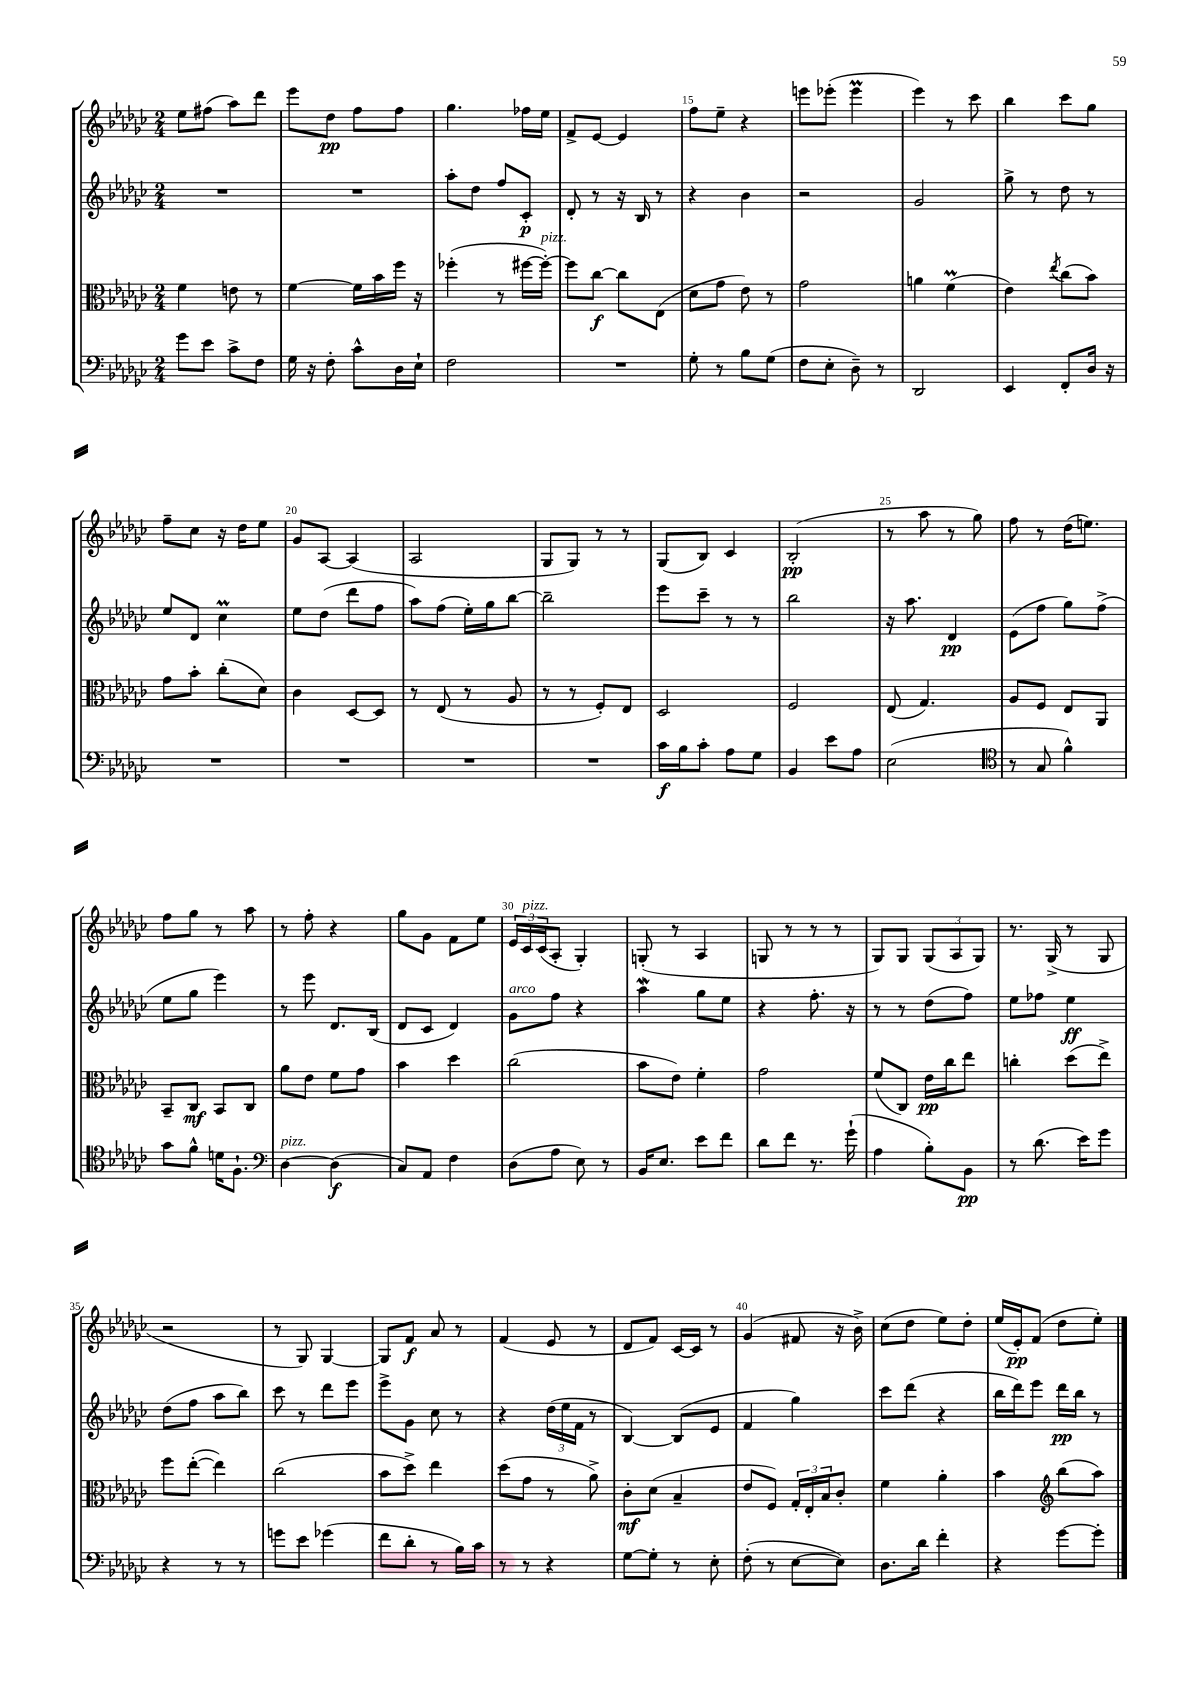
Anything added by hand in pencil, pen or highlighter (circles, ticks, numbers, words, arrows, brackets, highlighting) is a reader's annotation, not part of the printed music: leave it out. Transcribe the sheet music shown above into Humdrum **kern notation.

**kern	**kern	**kern	**kern
*staff4	*staff3	*staff2	*staff1
*clefF4	*clefC3	*clefG2	*clefG2
*k[b-e-a-d-g-c-]	*k[b-e-a-d-g-c-]	*k[b-e-a-d-g-c-]	*k[b-e-a-d-g-c-]
*M2/4	*M2/4	*M2/4	*M2/4
8g-	4f	2r	8ee-
8e-	.	.	(8ff#
8c-^	8e	.	8aa-)
8F	8r	.	8ddd-
=	=	=	=
16G-	[4f	2r	8eee-
16r	.	.	.
8F'	.	.	8dd-
8c-^^	16f]	.	8ff
.	16b-	.	.
16D-	16ff	.	8ff
16E-`	16r	.	.
=	=	=	=
2F	(4ff-'	8aa-'	4.gg-
.	.	8dd-	.
.	8r	8ff	.
.	[16ff#	8c-'	16ff-
.	16ff#'_)	.	16ee-
=	=	=	=
2r	8ff#]	8d-'	8f^
.	[8cc-	8r	[8e-
.	8cc-]	16r	4e-]
.	.	16B-	.
.	(8E-	8r	.
=	=	=	=
8G-'	8d-	4r	8ff
8r	8g-	.	8ee-~
8B-	8e-)	4b-	4r
(8G-	8r	.	.
=	=	=	=
8F	2g-	2r	8eee
8E-'	.	.	(8eee-'
8D-~)	.	.	4eee-
8r	.	.	.
=	=	=	=
2DD-	4a	2g-	4eee-)
.	(4f	.	8r
.	.	.	8ccc-
=	=	=	=
4EE-	4e-)	8gg-^	4bb-
.	.	8r	.
.	8qee-	.	.
8FF'	(8cc-	8dd-	8ccc-
16D-	8b-)	8r	8gg-
16r	.	.	.
=	=	=	=
2r	8g-	8ee-	8ff~
.	8b-'	8d-	8cc-
.	(8cc-'	4cc-	16r
.	.	.	16dd-
.	8d-)	.	8ee-
=	=	=	=
2r	4c-	8ee-	8g-
.	.	(8dd-	[8A-
.	[8D-	8ddd-	(4A-]
.	8D-]	8ff	.
=	=	=	=
2r	8r	8aa-)	2A-
.	(8E-	(8ff	.
.	8r	16ee-')	.
.	.	16gg-	.
.	8A-	[8bb-	.
=	=	=	=
2r	8r	2bb-~]	8G-
.	8r	.	8G-)
.	8F')	.	8r
.	8E-	.	8r
=	=	=	=
16c-	2D-	8eee-	(8G-
16B-	.	.	.
8c-'	.	8ccc-~	8B-)
8A-	.	8r	4c-
8G-	.	8r	.
=	=	=	=
4BB-	2F	2bb-	(2B-'
8e-	.	.	.
8A-	.	.	.
=	=	=	=
(2E-	(8E-	16r	8r
.	.	8.aa-	.
.	4.G-)	.	8aa-
.	.	4d-	8r
.	.	.	8gg-)
=	=	=	=
*clefC4	*	*	*
8r	8A-	(8e-	8ff
8G-	8F	8ff	8r
4f^^)	8E-	8gg-)	(16dd-
.	.	.	8.ee)
.	8AA-	(8ff^	.
=	=	=	=
8g-	8BB-~	8ee-	8ff
8f^^	8C-	8gg-	8gg-
16d	8BB-	4eee-)	8r
8.F`	.	.	.
.	8C-	.	8aa-
=	=	=	=
*clefF4	*	*	*
[4D-	8a-	8r	8r
.	8e-	8eee-	8ff'
(4D-]	8f	8.d-	4r
.	8g-	.	.
.	.	(16B-	.
=	=	=	=
8C-)	4b-	8d-	8gg-
8AA-	.	8c-	8g-
4F	4dd-	4d-)	8f
.	.	.	8ee-
=	=	=	=
(8D-	(2cc-	8g-	24e-
.	.	.	24c-
.	.	.	(24c-
8A-	.	8ff	8A-'
8E-)	.	4r	4G-')
8r	.	.	.
=	=	=	=
16BB-	8b-	4aa-	(8G'
8.E-	.	.	.
.	8e-)	.	8r
8e-	4f'	8gg-	4A-
8f	.	8ee-	.
=	=	=	=
8d-	2g-	4r	8G
8f	.	.	8r
8.r	.	8.ff'	8r
.	.	.	8r
(16g-`	.	16r	.
=	=	=	=
4A-	(8f	8r	8G-)
.	8C-)	8r	8G-
8B-')	16e-	(8dd-	(12G-
.	16cc-	.	.
.	.	.	12A-
8BB-	8ee-	8ff)	.
.	.	.	12G-)
=	=	=	=
8r	4cc'	8ee-	8.r
(8.d-	.	8ff-	.
.	.	.	(16G-^
.	(8dd-	4ee-	8r
16e-)	.	.	.
8g-	8ee-^)	.	8G-
=	=	=	=
4r	8ff	(8dd-	2r
.	([8ee-'	8ff	.
8r	4ee-])	8aa-	.
8r	.	8bb-)	.
=	=	=	=
8g	(2cc-	8ccc-	8r
8e-	.	8r	8G-)
(4g-	.	8ddd-	[4G-
.	.	8eee-	.
=	=	=	=
8f	8b-	8eee-^	8G-]
8d-'	8dd-^)	8g-	8f
8r	4ee-	8cc-	8a-
16B-)	.	8r	8r
16c-	.	.	.
=	=	=	=
8r	(8dd-	4r	(4f
8r	8g-	.	.
4r	8r	(24dd-	8e-
.	.	24ee-	.
.	.	24f	.
.	8a-^)	8r	8r
=	=	=	=
[8G-	8c-'	[4B-)	8d-
8G-']	(8d-	.	8f)
8r	4B-~	(8B-]	[16c-
.	.	.	16c-]
8E-'	.	8e-	8r
=	=	=	=
(8F'	8e-	4f	(4g-
8r	8F)	.	.
[8E-	24G-'	4gg-)	8f#
.	24E-'	.	.
.	24B-	.	.
8E-])	8c-'	.	16r
.	.	.	16b-^)
=	=	=	=
8.D-	4f	8ccc-	(8cc-
.	.	(8ddd-	8dd-
16d-	.	.	.
4f'	4a-'	4r	8ee-)
.	.	.	8dd-'
=	=	=	=
4r	4b-	16bb-	(16ee-
.	.	16ddd-)	16e-')
.	.	8eee-	(8f
*	*clefG2	*	*
[8g-	(8bb-	16ddd-	8dd-
.	.	16bb-	.
8g-']	8aa-)	8r	8ee-')
==	==	==	==
*-	*-	*-	*-
